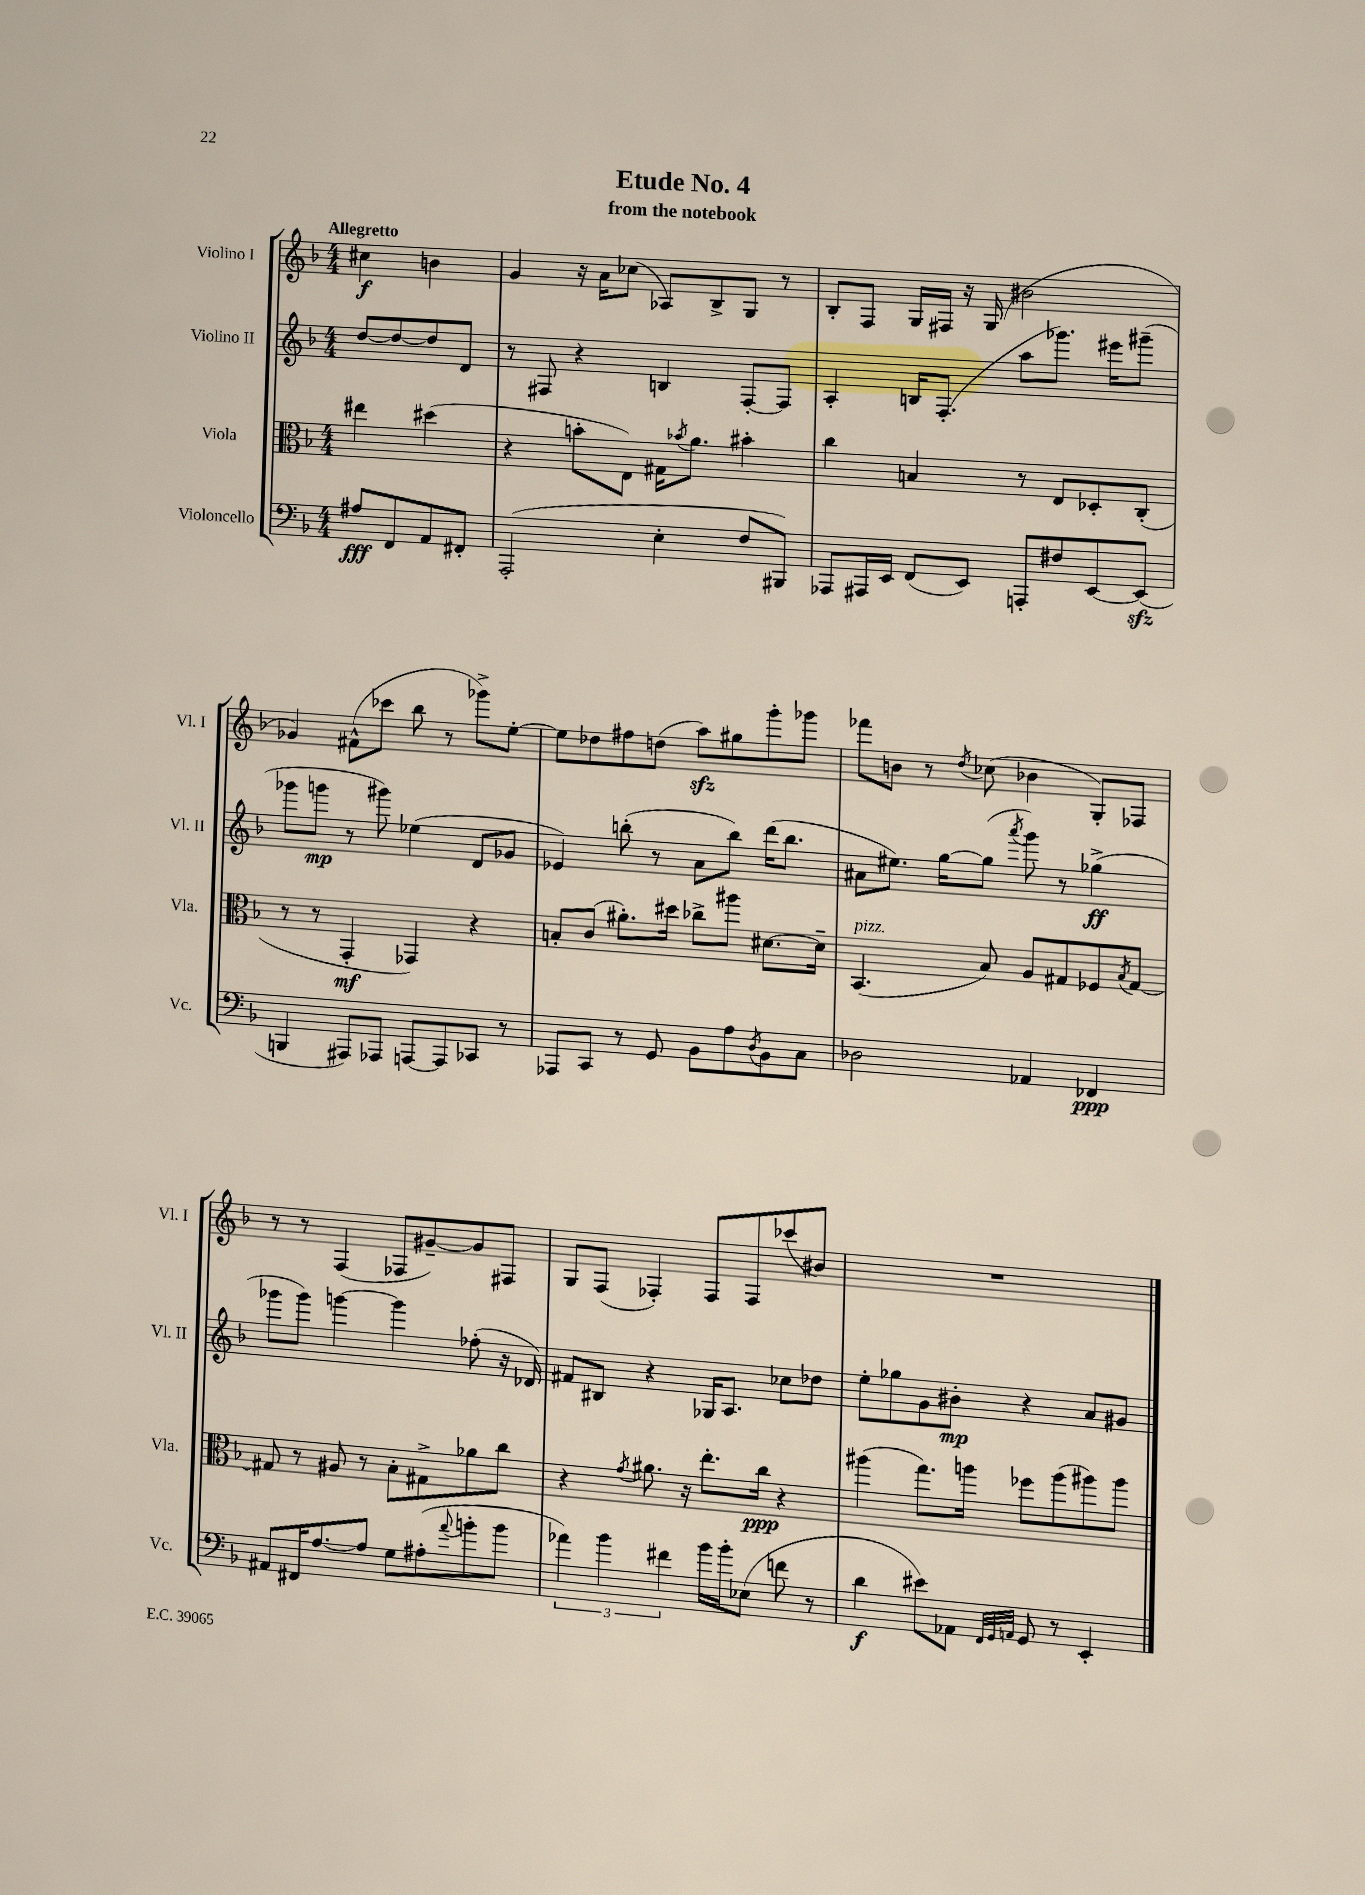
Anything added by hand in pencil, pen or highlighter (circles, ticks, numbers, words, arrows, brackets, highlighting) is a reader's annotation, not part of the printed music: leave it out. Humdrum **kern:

**kern	**kern	**kern	**kern
*staff4	*staff3	*staff2	*staff1
*clefF4	*clefC3	*clefG2	*clefG2
*k[b-]	*k[b-]	*k[b-]	*k[b-]
*M4/4	*M4/4	*M4/4	*M4/4
8A#	4ee#	[8dd	4cc#
8FF	.	8dd_	.
8AA	(4dd#	8dd]	4b
8FF#'	.	8d	.
=	=	=	=
(2AAA'	4r	8r	4g
.	.	8F#	.
.	8b'	4r	16r
.	.	.	16a
.	8E)	.	(8cc-
4E'	16G#	4B	8A-)
.	8qb-	.	.
.	8.a	.	.
.	.	.	8B-^
8F	4b#'	[8F#'	8G
8BBB#)	.	8F#]	8r
=	=	=	=
8AAA-	4cc	4A'	8B-'
16AAA#	.	.	8F
16EE	.	.	.
(8FF	4B	16B	16G
.	.	(8.F'	16F#
8EE)	.	.	16r
.	.	.	(16G
8AAA'	8r	8aa	2b#
8F#	8E	8.ggg-)	.
[8EE	8D-'	.	.
.	.	16eee#	.
(8EE]	(8C'	(8ggg#~	.
=	=	=	=
4BBB	8r	8ggg-	4g-)
.	8r	8ggg	.
8AAA#)	4GG'	8r	(8f#^^
8AAA-	.	8ggg#)	8ccc-
[8AAA	4GG-)	(4ee-	8bb-
8AAA]	.	.	8r
8CC-	4r	8d	8ggg-^)
8r	.	8g-	[8ee'
=	=	=	=
8AAA-	8B'	4e-)	8ee]
8CC	(8c	.	8dd-
8r	8.a#')	(8bb'	8ff#
8GG	.	8r	(8dd
.	16dd#	.	.
8BB-	8cc-^	8a	8aa)
8A	8aa#	8bb)	8gg#
8qD	.	.	.
8BB-	[8.d#	(16ddd	8ggg'
.	.	8.bb	.
8C	.	.	8ggg-
.	16d#~]	.	.
=	=	=	=
2D-	(4.BB-	8a#	8fff-
.	.	8.ee#)	8b
.	.	.	8r
.	.	[16gg	.
.	.	.	8qdd
.	8B-)	(8gg]	(8cc-
.	.	8qaaa	.
4AA-	8A	8ggg)	4b-
.	8G#	8r	.
4FF-	8F-	(4gg-^	8G')
.	8qB-	.	.
.	[8G#	.	8F-
=	=	=	=
8AA#	8G#]	8ggg-	8r
16FF#	8r	8ggg-)	8r
[8.A	.	.	.
.	8A#	[4ggg	(4F
8A]	8r	.	.
8G	8B-'	4ggg]	8F-
(8A#'	8G#^	.	[8g#~)
8qqa	.	.	.
8b'	8a-	(8ff-'	8g#]
8b	8cc	16r	8F#
.	.	16d-)	.
=	=	=	=
6a-)	4r	8f#	8G
.	.	8B#	(8F
6b-	.	.	.
.	8qg	.	.
.	8.a#	4r	4F-')
6f#	.	.	.
.	16r	.	.
16b-	8.ee'	16G-	8F-
16b-'	.	8.A	.
(8E-	.	.	8F-
.	16cc	.	.
8f	4r	8cc-	(8ccc-
8r	.	8dd-	8b#)
=	=	=	=
4d	(4aa#	8ee'	1r
.	.	8gg-	.
8e#)	8.gg)	8g	.
8AA-	.	8b#'	.
.	16aa	.	.
32qqFF	.	.	.
32qqGG	.	.	.
32qqAA	.	.	.
8GG	8ff-	4r	.
8r	(8aa	.	.
4EE'	8aa#)	8a	.
.	8aa#	8g#	.
==	==	==	==
*-	*-	*-	*-
